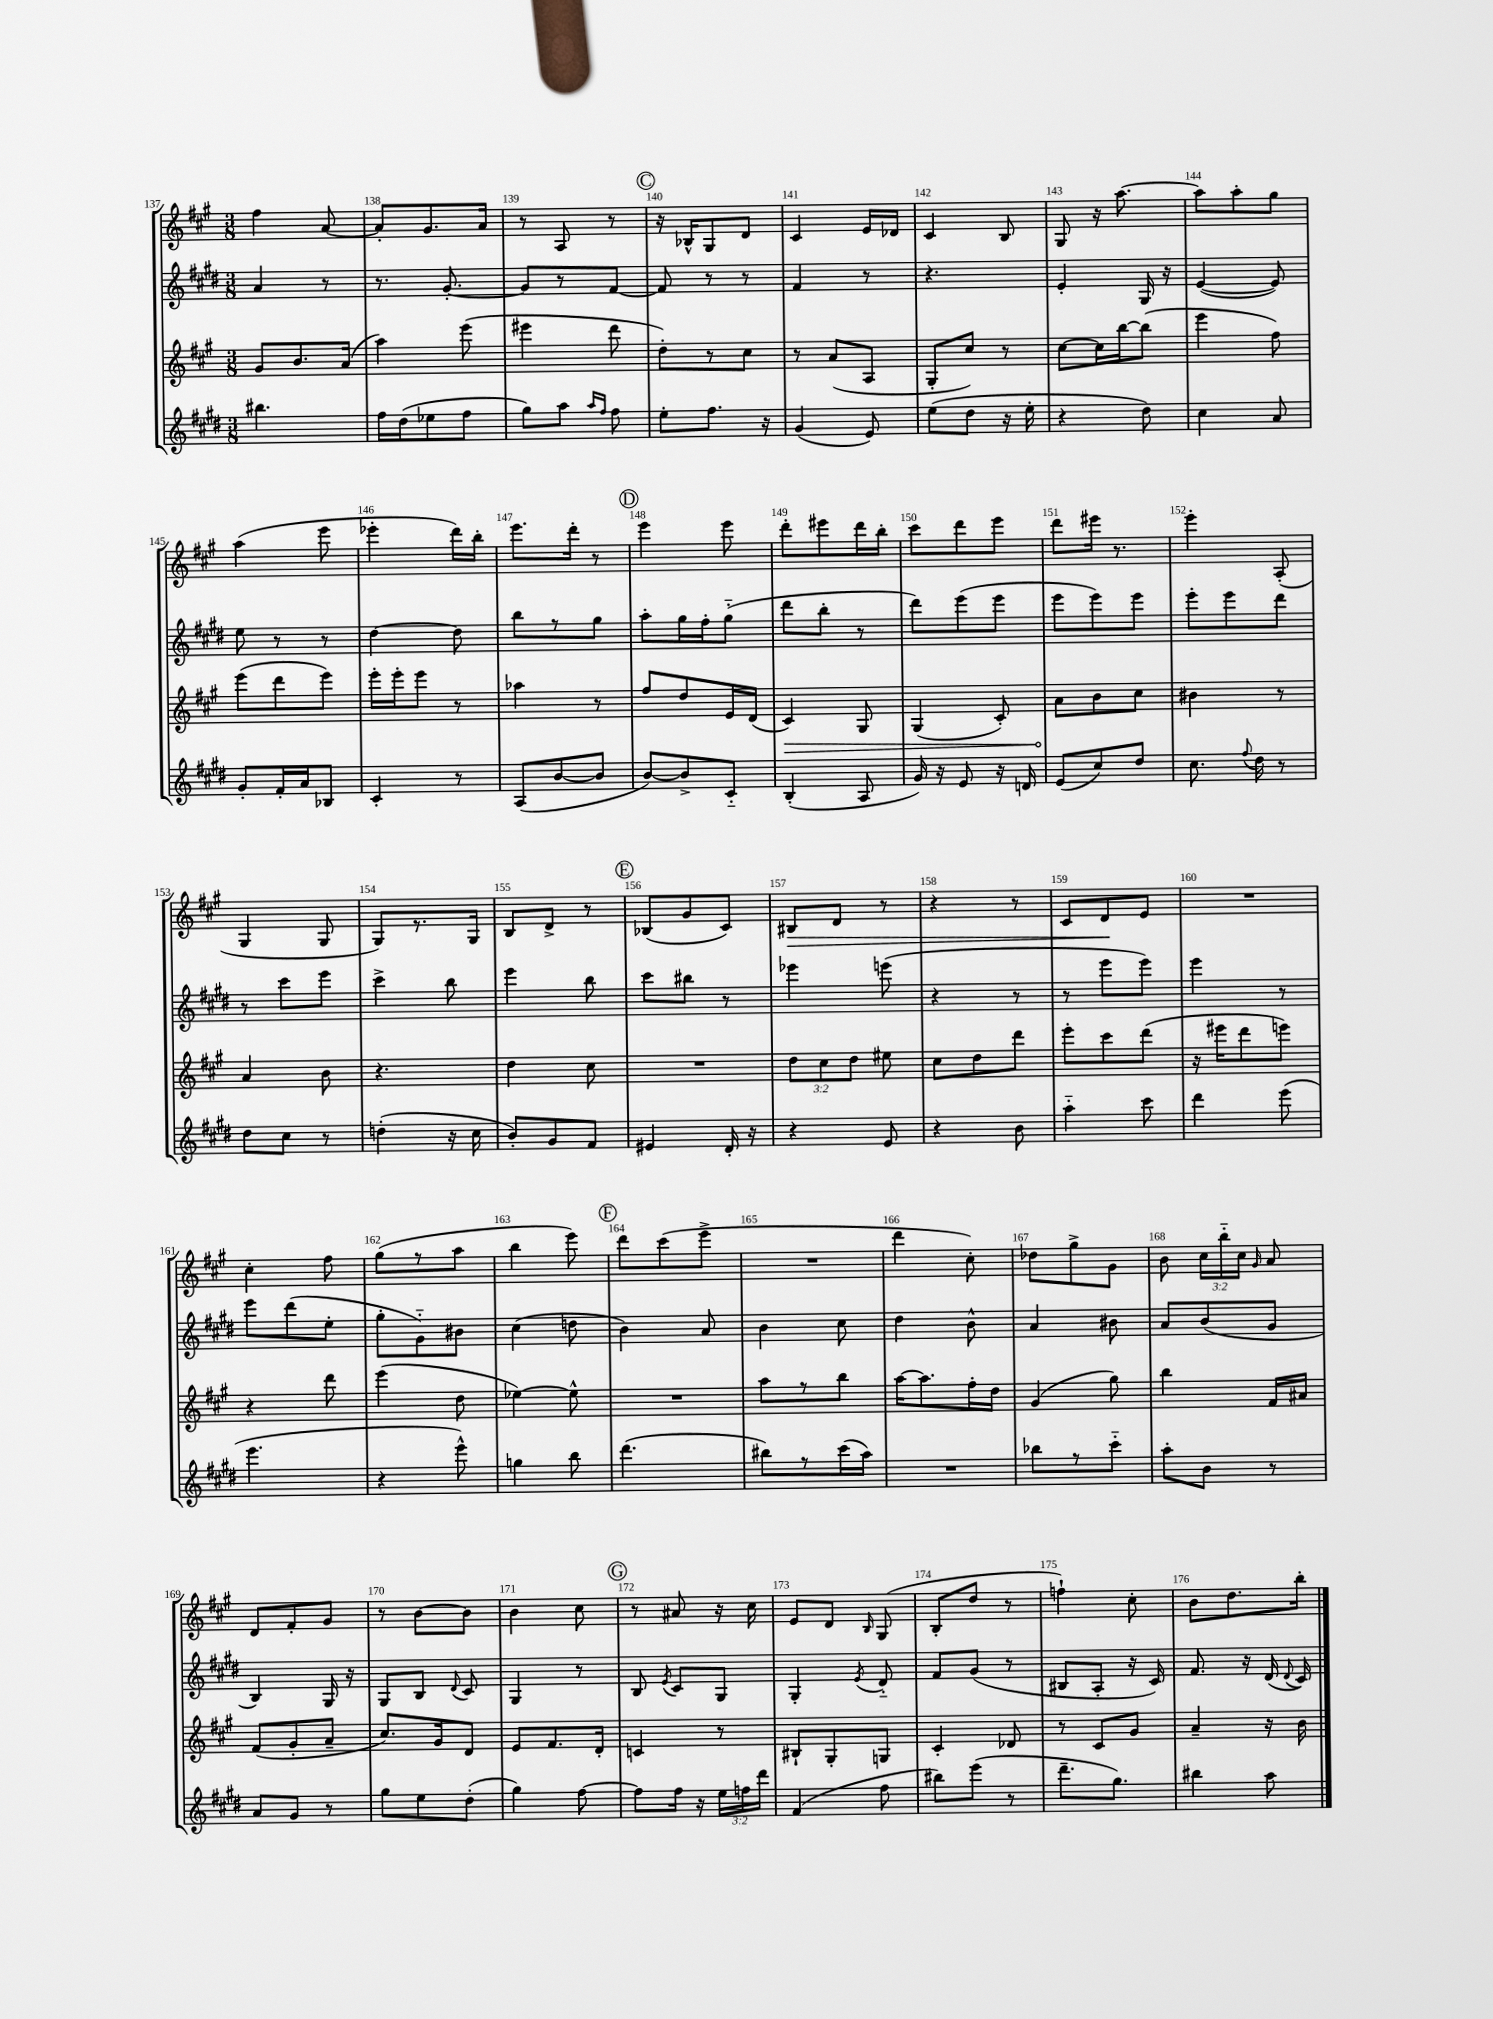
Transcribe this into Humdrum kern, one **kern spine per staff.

**kern	**kern	**kern	**kern
*staff4	*staff3	*staff2	*staff1
*clefG2	*clefG2	*clefG2	*clefG2
*k[f#c#g#d#]	*k[f#c#g#]	*k[f#c#g#d#]	*k[f#c#g#]
*M3/8	*M3/8	*M3/8	*M3/8
4.bb#	8g#	4a	4ff#
.	8.b	.	.
.	.	8r	[8a
.	(16a	.	.
=	=	=	=
16ff#	4aa)	8.r	8a']
(16dd#	.	.	.
8ee-	.	.	8.g#
.	.	[8.g#'	.
8ff#	(8eee	.	.
.	.	.	16a
=	=	=	=
8gg#)	4eee#	8g#]	8r
8aa	.	8r	8A
16qqaa	.	.	.
16qqff#	.	.	.
8ff#	8ddd	[8f#	8r
=	=	=	=
8ee'	8dd')	8f#]	16r
.	.	.	16B-^^
8.ff#	8r	8r	8G#
.	8cc#	8r	8d
16r	.	.	.
=	=	=	=
(4g#	8r	4f#	4c#
.	(8a	.	.
8e)	8A	8r	16e
.	.	.	16d-
=	=	=	=
(8ee	8G#'	4.r	4c#
8dd#	8cc#)	.	.
16r	8r	.	8B
16ee'	.	.	.
=	=	=	=
4r	[8cc#	4e'	8G#
.	16cc#]	.	16r
.	[16bb	.	[8.aa
8dd#)	(8bb]	16G#	.
.	.	16r	.
=	=	=	=
4cc#	4eee	([4e	8aa]
.	.	.	8aa'
8a	8ff#)	8e])	8gg#
=	=	=	=
8g#'	(8eee	8ee	(4aa
16f#'	8ddd	8r	.
16a	.	.	.
8B-	8eee)	8r	8eee
=	=	=	=
4c#'	16eee'	[4dd#	4eee-'
.	16eee'	.	.
.	8eee	.	.
8r	8r	8dd#]	16ddd)
.	.	.	16bb'
=	=	=	=
(8A	4aa-	8bb	8.eee
[8b	.	8r	.
.	.	.	16ddd'
8b]	8r	8gg#	8r
=	=	=	=
[8b)	8ff#	8aa'	4eee
8b^]	8dd	16gg#	.
.	.	16ff#'	.
8c#'~	16e	(8gg#'~	8eee
.	(16d	.	.
=	=	=	=
(4B'	4c#)	8ddd#	8ddd'
.	.	8bb'	8eee#
8A	8G#	8r	16ddd
.	.	.	16bb'
=	=	=	=
16g#)	(4G#	8ddd#)	8ccc#
16r	.	.	.
8e	.	(8eee	8ddd
16r	8c#')	8eee	8eee
16d	.	.	.
=	=	=	=
(8e	8a	8eee	8ddd
8cc#)	8b	8eee)	16eee#
.	.	.	8.r
8dd#	8cc#	8eee	.
=	=	=	=
8.cc#	4b#	8eee'	4eee'
.	.	8eee	.
8qqff#	.	.	.
16dd#	.	.	.
8r	8r	8ddd#	(8A'
=	=	=	=
8dd#	4a	8r	4G#
8cc#	.	8ccc#	.
8r	8b	8eee	8G#
=	=	=	=
(4dd'	4.r	4ccc#^	8G#)
.	.	.	8.r
16r	.	8bb	.
16cc#	.	.	16G#
=	=	=	=
8b')	4dd	4eee	8B
8g#	.	.	8d^
8f#	8cc#	8bb	8r
=	=	=	=
4e#	4.r	8ccc#	(8B-
.	.	8bb#	8g#
16d#'	.	8r	8c#)
16r	.	.	.
=	=	=	=
4r	12dd	4eee-	8B#
.	12cc#	.	.
.	.	.	8d
.	12dd	.	.
8e	8ee#	(8eee	8r
=	=	=	=
4r	8cc#	4r	4r
.	8dd	.	.
8b	8ddd	8r	8r
=	=	=	=
4aa'~	8eee'	8r	8c#
.	8ccc#	8eee	8d
8ccc#	(8ddd	8eee)	8e
=	=	=	=
4ddd#	16r	4eee	4.r
.	16eee#	.	.
.	8ddd	.	.
(8eee	8eee)	8r	.
=	=	=	=
4.eee	4r	8eee	4cc#'
.	.	(8ddd#	.
.	8ddd	8ee'	8ff#
=	=	=	=
4r	(4eee	8gg#'	(8gg#
.	.	8g#'~)	8r
8eee^^)	8dd	8b#	8aa
=	=	=	=
4gg	[4ee-)	(4cc#	4bb
8bb	8ee-^^]	8dd	8eee)
=	=	=	=
(4.ddd#	4.r	4b)	8ddd
.	.	.	(8ccc#
.	.	8a	8eee^
=	=	=	=
8bb#)	8aa	4b	4.r
8r	8r	.	.
(16ccc#	8bb	8cc#	.
16aa)	.	.	.
=	=	=	=
4.r	[16aa	4dd#	4ddd
.	8.aa]	.	.
.	16ff#'	8b^^	8cc#')
.	16dd	.	.
=	=	=	=
8bb-	(4g#	4a	8dd-
8r	.	.	8gg#^
8ccc#'~	8gg#)	8b#	8g#
=	=	=	=
8aa'	4bb	8a	8b
8b	.	(8b	24cc#
.	.	.	24bb'~
.	.	.	24cc#
.	.	.	16qqg#
8r	16f#	8g#	8a
.	16a#	.	.
=	=	=	=
8a	(8f#	4B)	8d
8g#	8g#'	.	8f#'
8r	8a~	16G#	8g#
.	.	16r	.
=	=	=	=
8gg#	8.cc#)	8G#	8r
8ee	.	8B	[8b
.	16g#	.	.
.	.	8qqd#	.
(8dd#'	8d	8c#	8b]
=	=	=	=
4gg#)	8e	4G#	4b
.	8.f#	.	.
[8ff#	.	8r	8cc#
.	16d'	.	.
=	=	=	=
8ff#]	4c	8B	8r
.	.	8qe	.
16ff#	.	8c#	8a#
16r	.	.	.
24ee	8r	8G#	16r
24ff	.	.	.
.	.	.	16cc#
24ddd#	.	.	.
=	=	=	=
(4f#	8B#`	4G#'	8e
.	8G#'	.	8d
.	.	8qe	16qqB
8ff#	8G	8d#'~	(8G#
=	=	=	=
8bb#)	4c#'	8f#	8B'
(8eee	.	(8g#	8dd
8r	8d-	8r	8r
=	=	=	=
8.ddd#~	8r	8B#	4ff`)
.	8c#	8A'	.
8.gg#)	.	.	.
.	8g#	16r	8cc#'
.	.	16c#)	.
=	=	=	=
4bb#	4a~	8.f#	8b
.	.	.	8.dd
.	.	16r	.
8aa	16r	(16d#	.
.	.	8qqd#	.
.	16b	16c#)	16bb'
==	==	==	==
*-	*-	*-	*-
